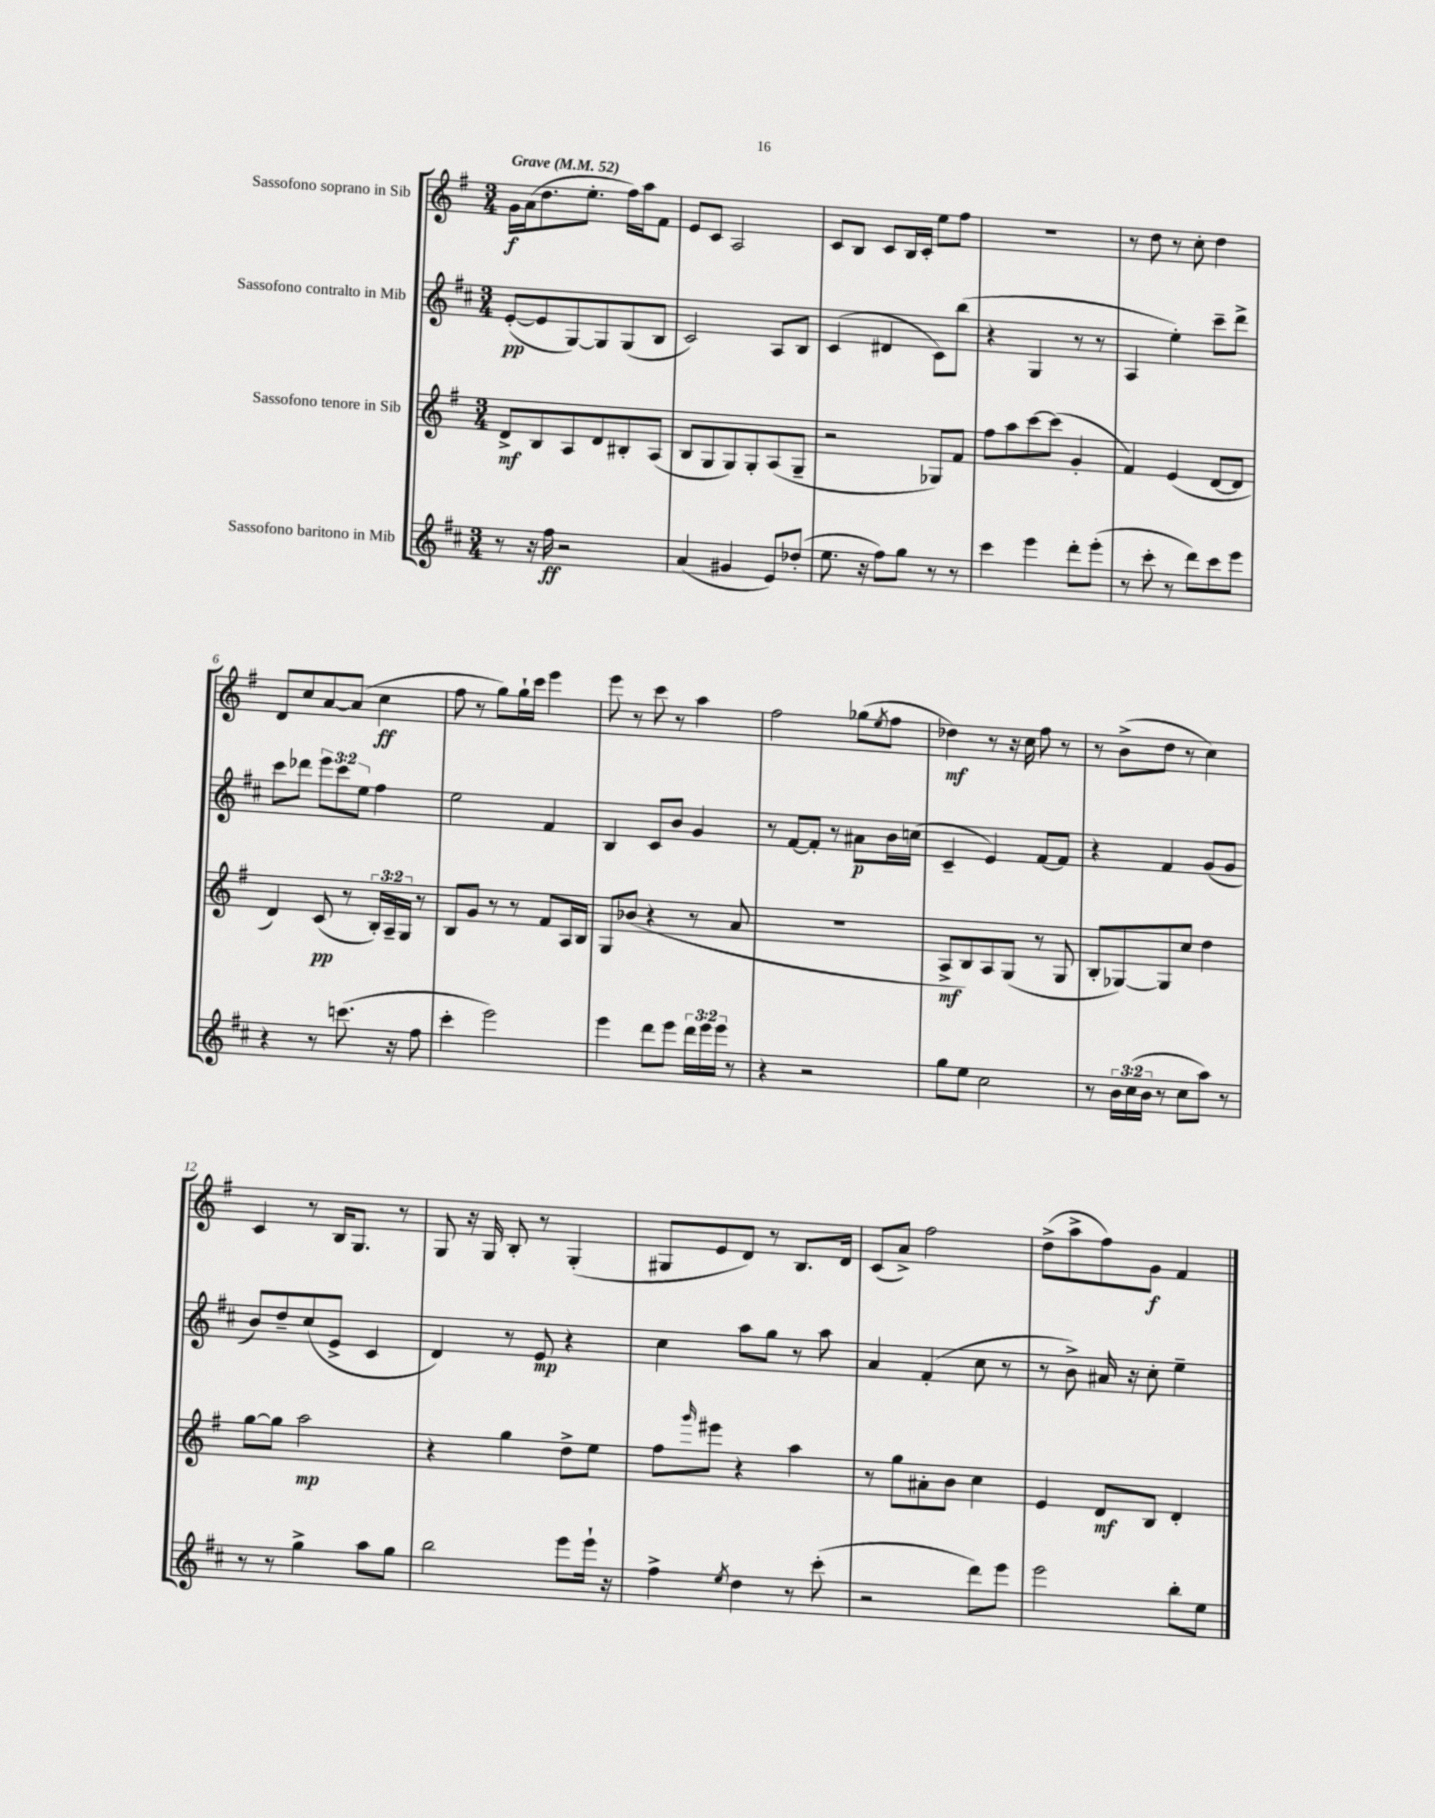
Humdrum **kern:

**kern	**kern	**kern	**kern
*staff4	*staff3	*staff2	*staff1
*clefG2	*clefG2	*clefG2	*clefG2
*k[f#c#]	*k[f#]	*k[f#c#]	*k[f#]
*M3/4	*M3/4	*M3/4	*M3/4
*MM52	*MM52	*MM52	*MM52
8r	8d^/L	([8e'/L	16g\LL
.	.	.	(16a\J
16r	8B/	8e/]	8.dd\
16ff#\	.	.	.
2r	8A/	[8G/)	.
.	.	.	8.ee'\J
.	8d/	8G/]	.
.	8B#'/	(8G/	16ff#\LL)
.	.	.	16aa\J
.	(8A/J	8B/J	8f#\J
=	=	=	=
(4a/	8B/L	2c#/)	8e/L
.	8G/	.	8c/J
4g#/	8G/)	.	2A/
.	8G'/	.	.
8e/L)	(8A/	8A/L	.
(8dd-'/J	8G~/J	8B/J	.
=	=	=	=
8.ee\	2r	(4c#/	8c/L
.	.	.	8B/J
16r	.	.	.
8ff#\L)	.	4d#/	8c/L
8gg\J	.	.	16B/L
.	.	.	16c'/JJ
8r	8G-/L)	8c#\L)	8ee\L
8r	8f#/J	(8bb\J	8ff#\J
=	=	=	=
4ccc#\	8ff#\L	4r	2.r
.	8aa\	.	.
4eee\	[8ccc\	4G/	.
.	(8ccc\]J	.	.
8ddd'\L	4g'/	8r	.
(8eee'\J	.	8r	.
=	=	=	=
8r	4f#/)	4A/	8r
8ccc#'\	.	.	8dd\
8r	(4e/	4ee'\)	8r
8ddd\L)	.	.	8cc'\
8ccc#\	[8d/L	8ccc#~\L	4dd\
8eee\J	8d/]J	8ddd^\J	.
=	=	=	=
4r	4d/)	8ccc#\L	8d/L
.	.	8ddd-\J	8cc/
8r	(8c/	12eee\L	[8a/
.	.	12ccc#\	.
(8.ccc\	8r	.	(8a/]J
.	.	12ee\J	.
.	24B'/LL)	4ff#\	4cc\
.	24A~/	.	.
16r	.	.	.
.	24G/JJ	.	.
8ff#\	8r	.	.
=	=	=	=
4ccc#'\	8B/L	2ee\	8ff#\
.	8g/J	.	8r
2eee\)	8r	.	8gg\L)
.	8r	.	16gg`\L
.	.	.	16ccc\JJ
.	8f#/L	4f#/	4eee\
.	16A/L	.	.
.	16B/JJ	.	.
=	=	=	=
4eee\	8G/L	4B/	8eee\
.	(8b-/J	.	8r
8ddd\L	4r	8c#/L	8ccc\
8eee\J	.	8b/J	8r
24ddd\LL	8r	4g/	4aa\
24eee\	.	.	.
24eee\JJ	.	.	.
8r	8a/	.	.
=	=	=	=
4r	2.r	8r	2ff#\
.	.	[8f#/L	.
2r	.	8f#'/]J	.
.	.	8r	.
.	.	8a#\L	(8gg-\L
.	.	.	8qee/
.	.	16b\L	8ff#\J
.	.	(16cc\JJ	.
=	=	=	=
8gg\L	8A^/L	4c#~/	4dd-\)
8ee\J	8B/)	.	.
2cc#\	8A/	4e/)	8r
.	(8G/J	.	16r
.	.	.	16cc\
.	8r	[8f#/L	8ff#\
.	8G/	8f#/]J	8r
=	=	=	=
8r	8B'/L	4r	8r
24b\LL	[8G-/)	.	(8b^\L
(24cc#\	.	.	.
24b\JJ	.	.	.
8r	8G-/]	4f#/	8dd\J
8cc#\L	8cc/J	.	8r
8aa\J)	4dd\	(8g/L	4cc\)
8r	.	8g/J	.
=	=	=	=
8r	[8gg\L	8b/L)	4c/
8r	8gg\]J	8dd~/	.
4gg^\	2aa\	(8cc#/	8r
.	.	8e^/J	16B/LK
.	.	.	8.G/J
8aa\L	.	4c#/	.
8gg\J	.	.	8r
=	=	=	=
2bb\	4r	4d/)	8G/
.	.	.	16r
.	.	.	16G/
.	4gg\	8r	8B'/
.	.	8e/	8r
8eee\L	8dd^\L	4r	(4G'/
16eee`\Jk	8ee\J	.	.
16r	.	.	.
=	=	=	=
4ff#^\	8ff#\L	4cc#\	8G#/L
.	16qqggg/	.	.
.	8eee#\J	.	8e/
8qee/	.	.	.
4dd\	4r	8aa\L	8d/J)
.	.	8gg\J	8r
8r	4aa\	8r	8.B/L
(8ccc#'\	.	8aa\	.
.	.	.	16d/Jk
=	=	=	=
2r	8r	4a/	(8c/L
.	8gg\L	.	8a^/J)
.	8a#'\	(4f#'/	2ff#\
.	8b\J	.	.
8ddd\L)	4cc\	8cc#\	.
8eee\J	.	8r	.
=	=	=	=
2eee\	4e/	8r	(8dd^\L
.	.	8b^\)	8aa^\
.	8d/L	16a#/	8ff#\)
.	.	16r	.
.	8B/J	8cc#'\	8g\J
8bb'\L	4d'/	4ee~\	4f#/
8ee\J	.	.	.
==	==	==	==
*-	*-	*-	*-
